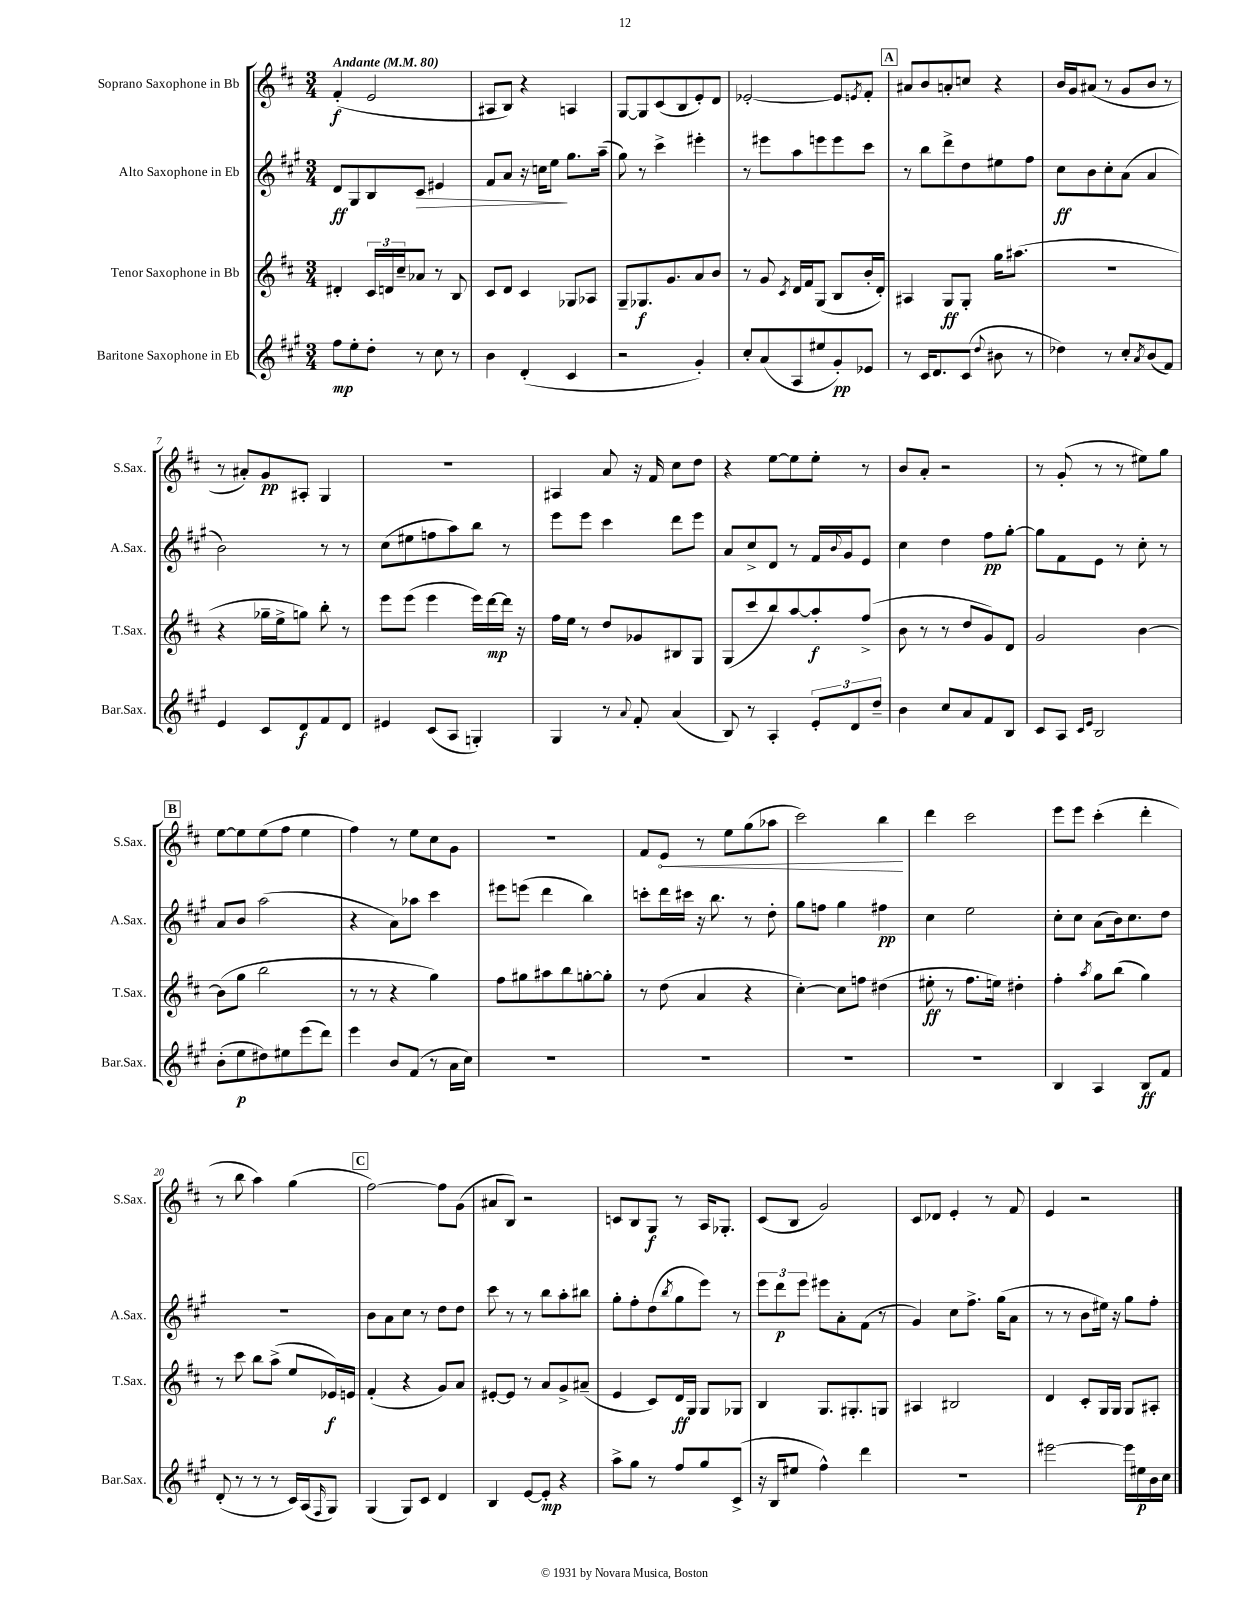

**kern	**kern	**kern	**kern
*staff4	*staff3	*staff2	*staff1
*clefG2	*clefG2	*clefG2	*clefG2
*k[f#c#g#]	*k[f#c#]	*k[f#c#g#]	*k[f#c#]
*M3/4	*M3/4	*M3/4	*M3/4
*MM80	*MM80	*MM80	*MM80
8ff#\L	4d#'/	8d/L	(4f#'/
8ee'\	.	8G#/	.
8dd'\J	24c#/LL	8B/	2e/
.	24d/	.	.
.	24cc#~/J	.	.
8r	8a-/J	8c#/J	.
8cc#\	8r	4e#/	.
8r	8B/	.	.
=	=	=	=
4b\	8c#/L	8f#/L	8A#/L
.	8d/J	8a/J	8B/J)
(4d'/	4c#/	16r	4r
.	.	16cc\LK	.
.	.	8ee\J	.
4c#/	8G-/L	8.gg#\L	4A/
.	8A-/J	.	.
.	.	(16aa~\Jk	.
=	=	=	=
2r	8G~/L	8gg#\)	[8G/L
.	8.G-/	8r	8G/]
.	.	4ccc#^\	(8c#/
.	8.g/	.	.
.	.	.	8B/
4g#'/)	8a/	4eee#'\	8e'/)
.	8b/J	.	8d/J
=	=	=	=
8cc#'/L	8r	8r	[2e-'/
(8a/	8g/	8eee#\L	.
.	8qc#/	.	.
8A/	16d/LL	8aa\	.
.	16f#/J	.	.
8ee#/	(8G/J	8eee\	.
8g#'/)	8B/L	8eee\	8e-/]L
.	.	.	8qe/
8e-/J	16b'/L	8ccc#\J	8f#'/J
.	16d'/JJ)	.	.
=	=	=	=
8r	4A#/	8r	8a#/L
16c#/LK	.	8bb\L	8b/
8.d/	.	.	.
.	8G/L	8ddd^\	8a'/
(8c#/J	8G'/J	8dd\	8cc/J
8qqdd/	.	.	.
8b#\	16gg\LK	8ee#\	4r
.	(8.aa#\J	.	.
8r	.	8ff#\J	.
=	=	=	=
4dd-\)	2.r	8cc#\L	16b/LL
.	.	.	16g/J
.	.	8b\	(8a#/J
8r	.	8cc#'\	8r
8cc#'/L	.	(8a\J	8g/L
8qa/	.	.	.
(8b/	.	4a/	8b/J
8f#/J)	.	.	8r
=	=	=	=
4e/	4r	2b\)	8r
.	.	.	8a#'/L)
8c#/L	16gg-~\LL	.	8g/
.	16ee^\J	.	.
8d/	8gg\J)	.	8A#'/J
8f#/	8bb'\	8r	4G/
8d/J	8r	8r	.
=	=	=	=
4e#/	8eee\L	(8cc#\L	2.r
.	(8eee\J	8ee#\	.
(8c#/L	4eee\	8ff\	.
8A/J	.	8aa\)	.
4G'/)	16eee\LL)	8bb\J	.
.	[16ddd\	.	.
.	16ddd\]JJ	8r	.
.	16r	.	.
=	=	=	=
4G#/	16ff#\LL	8eee\L	4A#/
.	16ee\JJ	.	.
.	8r	8eee\J	.
8r	8dd/L	4ccc#\	8a/
8qqa/	.	.	.
8f#'/	8g-/	.	16r
.	.	.	16f#/
(4a/	8B#/	8ddd\L	8cc#\L
.	8G/J	8eee\J	8dd\J
=	=	=	=
8B/)	(8G/L	8a/L	4r
8r	8ccc#/	8cc#^/	.
4A'/	8bb/)	8d/J	[8ee\L
.	[8aa/	8r	8ee\]
12e'/L	8aa'/]	16f#/LL	8ee'\J
.	.	8qqb/	.
.	.	16g#/J	.
12d/	.	.	.
.	(8ff#^/J	8e/J	8r
12dd~/J	.	.	.
=	=	=	=
4b\	8b\	4cc#\	8b/L
.	8r	.	8a'/J
8cc#/L	8r	4dd\	2r
8a/	8dd/L	.	.
8f#/	8g/)	8ff#\L	.
8B/J	8d/J	[8gg#'\J	.
=	=	=	=
8c#/L	2g/	8gg#\]L	8r
8A/J	.	8f#\	(8g'/
16qqc#/LL	.	.	.
16qqe/JJ	.	.	.
2B/	.	8e\J	8r
.	.	8r	8r
.	[4b\	8cc#'\	8ee#\L)
.	.	8r	8gg\J
=	=	=	=
(8b'\L	(8b\]L	8a/L	[8ee\L
8ee\	8gg\J	8b/J	8ee\]
8dd#\)	2bb\	(2aa\	(8ee\
8ee#\	.	.	8ff#\J
(8eee\	.	.	4ee\
8ddd\J)	.	.	.
=	=	=	=
4eee\	8r	4r	4ff#\)
.	8r	.	.
8b/L	4r	8a\L)	8r
(8f#/J	.	8aa-\J	8ee\L
8r	4gg\)	4ccc#\	8cc#\
16a\LL	.	.	8g\J
16cc#\JJ)	.	.	.
=	=	=	=
2.r	8ff#\L	8eee#\L	2.r
.	8gg#\	(8eee\J	.
.	8aa#\	4ddd\	.
.	8bb\	.	.
.	[8gg'\	4bb\)	.
.	8gg'\]J	.	.
=	=	=	=
2.r	8r	8ccc'\L	8f#/L
.	(8dd\	16ddd\L	8e/J
.	.	16ccc#\JJ	.
.	4a/	16r	8r
.	.	8.bb\	.
.	.	.	8ee\L
.	4r	8r	(8gg\
.	.	8dd'\	8aa-\J
=	=	=	=
2.r	[4cc#'\)	8gg#\L	2ccc#\)
.	.	8ff\J	.
.	8cc#\]L	4gg#\	.
.	8ff\J	.	.
.	(4dd#\	4ff#\	4bb\
=	=	=	=
2.r	8ee#'\	4cc#\	4ddd\
.	8r	.	.
.	8.ff#\L	2ee\	2ccc#\
.	16ee\Jk)	.	.
.	4dd#'\	.	.
=	=	=	=
4B/	4ff#'\	8cc#'\L	8eee\L
.	.	8cc#\J	8eee\J
.	8qaa/	.	.
4A/	8gg\L	(8a\L	(4ccc#'\
.	(8bb\J	16b\k)	.
.	.	8.cc#\	.
8B/L	4gg\)	.	4ddd'\
8f#/J	.	8dd\J	.
=	=	=	=
(8d'/	8r	2.r	8r
8r	8ccc#\	.	8bb\
8r	8bb\L	.	4aa\)
8r	(8aa^\J	.	.
16c#/LL)	8ee/L	.	(4gg\
(16A/J	.	.	.
16qqF#/	.	.	.
8G#/J)	16e-/L)	.	.
.	16e/JJ	.	.
=	=	=	=
(4G#/	(4f#'/	8b\L	[2ff#\)
.	.	8a\	.
8G#/L)	4r	8cc#\J	.
8c#/J	.	8r	.
4d/	8g/L)	8dd\L	8ff#\]L
.	8a/J	8dd\J	(8g\J
=	=	=	=
4B/	[8e#'/L	8ccc#\	8a#/L
.	8e#/]J	8r	8B/J)
[8e/L	8r	8r	2r
8e'/]J	8a/L	8bb\L	.
4r	8g^/	8aa'\	.
.	(8a#~/J	8bb#\J	.
=	=	=	=
8aa^\L	4e/	8gg#'\L	8c/L
8gg#\J	.	8ff#'\	8B/
8r	8c#/L)	(8dd\	8G/J
.	.	8qbb/	.
8ff#/L	16d/L	8gg#\	8r
.	16G/JJ	.	.
8gg#/	8G/L	8eee\J)	16A/LK
.	.	.	8.G-'/J
(8c#^/J	8G-/J	8r	.
=	=	=	=
16r	4B/	12eee\L	(8c#/L
16B/LK	.	.	.
.	.	12ddd\	.
8ee#/J	.	.	8B/J
.	.	12eee\J	.
4ff#^^\)	8.G/L	8eee#\L	2g/)
.	.	8a'\	.
.	8.G#'/	.	.
4ddd\	.	(8f#\J	.
.	8G/J	8r	.
=	=	=	=
2.r	4A#/	4g#/)	8c#/L
.	.	.	8d-/J
.	2B#/	8cc#\L	4e'/
.	.	8.ff#^\J	.
.	.	.	8r
.	.	(16gg#\LK	.
.	.	8a\J	8f#/
=	=	=	=
[2eee#\	4d/	8r	4e/
.	.	8r	.
.	8c#'/L	8b\L	2r
.	16G/L	16ee#\Jk)	.
.	16G/JJ	16r	.
16eee#\]LL	8G/L	8gg#\L	.
16ee#\	.	.	.
16b\	8A#'/J	8ff#'\J	.
16cc#\JJ	.	.	.
==	==	==	==
*-	*-	*-	*-
